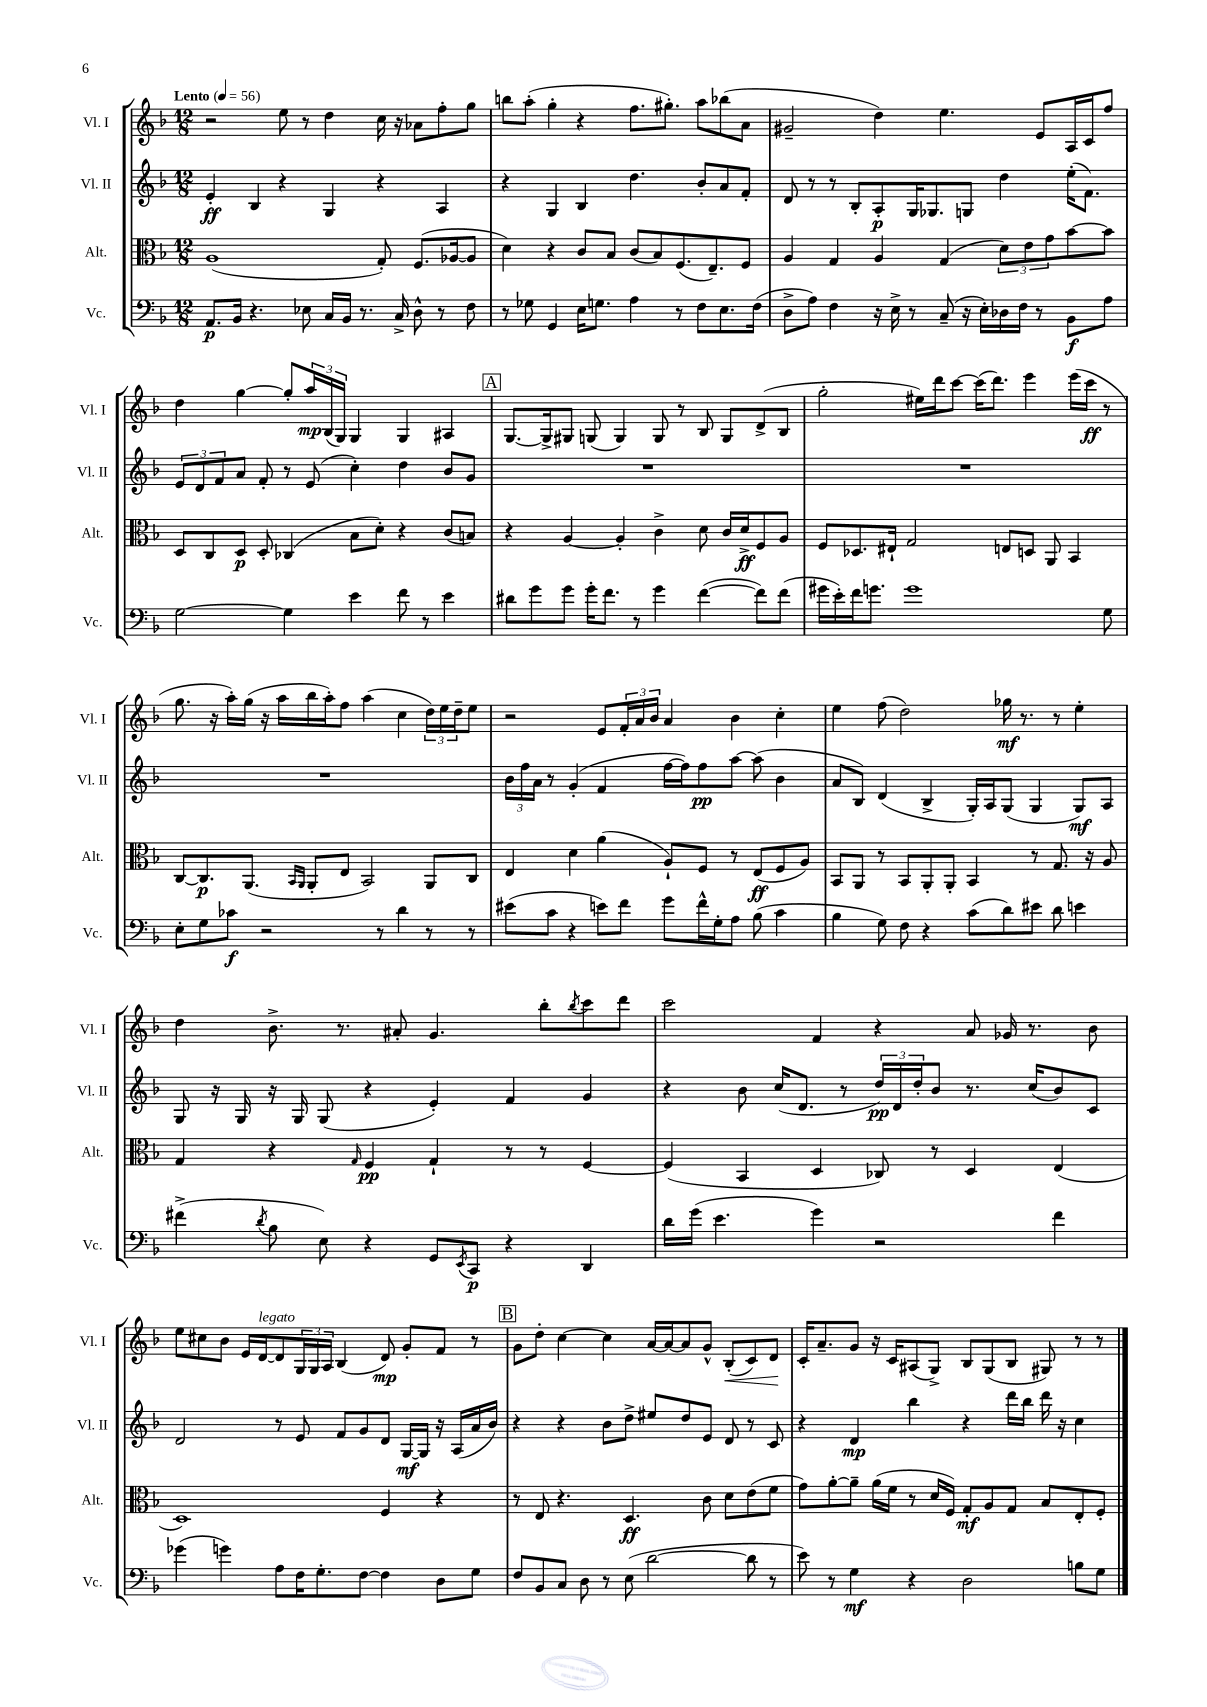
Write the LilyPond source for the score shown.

<<
\new StaffGroup <<
\new Staff = "s0" \with { instrumentName = "Vl. I" shortInstrumentName = "Vl. I" } {
    \clef treble \key f \major \numericTimeSignature \time 12/8 \tempo "Lento" 4 = 56
    r2 e''8 r8 d''4 c''16 r16 aes'8 f''8-. g''8 |
    b''8 a''8-.( g''4-. r4 f''8. gis''8.-.) a''8 bes''8( a'8 |
    gis'2-- d''4) e''4. e'8 a16 c'16 f''8 |
    d''4 g''4~ g''8-. \tuplet 3/2 { a''16\mp bes16( g16) } g4 g4 ais4 |
    \mark \markup { \box "A" } g8.~ g16-> gis8 g8( g4) g8 r8 bes8 g8 d'8->( bes8 |
    g''2-. eis''16) d'''16 c'''8~ c'''16( d'''8.) e'''4 e'''16( c'''16\ff r8 |
    g''8. r16 a''16-.) g''16( r16 a''16 bes''16 a''16-.) f''8 a''4( c''4 \tuplet 3/2 { d''16) e''16 d''16-- } e''8 |
    r2 e'8 \tuplet 3/2 { f'16-. a'16 bes'16 } a'4 bes'4 c''4-. |
    e''4 f''8( d''2) ges''16\mf r8. r8 e''4-. |
    d''4 bes'8.-> r8. ais'8-. g'4. bes''8-. \acciaccatura { bes''8 } c'''8 d'''8 |
    c'''2 f'4 r4 a'8 ges'16 r8. bes'8 |
    e''8 cis''8 bes'8 e'16 d'16~^\markup { \italic "legato" } d'8 \tuplet 3/2 { g16 g16 a16 } bes4( d'8\mp) g'8-. f'8 r8 |
    \mark \markup { \box "B" } g'8 d''8-. c''4~ c''4 a'16~ a'16~ a'8 g'8-^ bes8-.\<( c'8) d'8\! |
    c'16-. a'8.-- g'8 r16 c'16 ais8( g8->) bes8 g8( bes8 gis8) r8 r8 \bar "|." |
}
\new Staff = "s1" \with { instrumentName = "Vl. II" shortInstrumentName = "Vl. II" } {
    \clef treble \key f \major \numericTimeSignature \time 12/8
    e'4-.\ff bes4 r4 g4 r4 a4 |
    r4 g4 bes4 d''4. bes'8-. a'8 f'8-. |
    d'8 r8 r8 bes8-. a8-.\p g16 ges8. g8 d''4 e''16-.( f'8.) |
    \tuplet 3/2 { e'8 d'8 f'8 } a'8 f'8-. r8 e'8( c''4-.) d''4 bes'8 g'8 |
    \mark \markup { \box "A" } R1. |
    R1. |
    R1. |
    \tuplet 3/2 { bes'16 f''16 a'16 } r8 g'4-.( f'4 f''16~ f''16) f''8\pp a''8~ a''8( bes'4 |
    a'8 bes8) d'4( bes4-> g16-.) a16 g8( g4 g8\mf) a8 |
    g8 r16 g16 r16 g16 g8( r4 e'4-.) f'4 g'4 |
    r4 bes'8 c''16( d'8. r8 \tuplet 3/2 { d''16\pp) d'16 d''16-. } bes'8 r8. c''16( bes'8) c'8 |
    d'2 r8 e'8 f'8 g'8 d'8 g16~\mf g16 r16 a16( a'16 bes'16) |
    \mark \markup { \box "B" } r4 r4 bes'8 d''8-> eis''8 d''8 e'8 d'8 r8 c'8 |
    r4 d'4\mp bes''4 r4 d'''16 bes''16 d'''16 r16 c''4 \bar "|." |
}
\new Staff = "s2" \with { instrumentName = "Alt." shortInstrumentName = "Alt." } {
    \clef alto \key f \major \numericTimeSignature \time 12/8
    a1( g8-.) f8.( aes16~ aes8 |
    d'4) r4 c'8 bes8 c'8( bes8) f8.( e8.--) f8 |
    a4 g4 a4 g4( \tuplet 3/2 { d'8) e'8 g'8 } bes'8~ bes'8 |
    d8 c8 d8\p d8-. ces4( bes8 d'8-.) r4 c'8( b8) |
    \mark \markup { \box "A" } r4 a4~ a4-. c'4-> d'8 c'16 d'16->\ff f8 a8 |
    f8 des8. eis16-! g2 e8 d8 a,8 bes,4 |
    c8~ c8.\p a,8.( \grace { bes,16 a,16 } a,8-. e8 bes,2) a,8 c8 |
    e4 d'4 a'4( a8-!) f8 r8 e8\ff( f8 a8) |
    bes,8 a,8 r8 bes,8 a,8-. a,8-. bes,4 r8 g8. r16 a8 |
    g4 r4 \grace { g16 } f4\pp g4-! r8 r8 f4~ |
    f4( bes,4 d4 ces8) r8 d4 e4( |
    d1) f4 r4 |
    \mark \markup { \box "B" } r8 e8 r4. d4.\ff c'8 d'8 e'8( f'8 |
    g'8) a'8~-. a'8-- a'16( f'16 r8 d'16 f16) g8-.\mf a8 g8 bes8 e8-. f8-. \bar "|." |
}
\new Staff = "s3" \with { instrumentName = "Vc." shortInstrumentName = "Vc." } {
    \clef bass \key f \major \numericTimeSignature \time 12/8
    a,8.\p bes,16 r4. ees8 c16 bes,16 r8. c16-> d8-^ r8 f8 |
    r8 ges8 g,4 e16 g8. a4 r8 f8 e8. f16( |
    d8-> a8) f4 r16 e16-> r8 c8--( r16 e16-.) des16 f16 r8 bes,8\f a8 |
    g2~ g4 e'4 f'8 r8 e'4 |
    \mark \markup { \box "A" } dis'8 g'8 g'8 g'16-. f'8. r8 g'4 f'4~( f'8) f'8( |
    gis'16 e'16-.) f'16 g'8. g'1 g8 |
    e8-. g8 ces'8\f r2 r8 d'4 r8 r8 |
    eis'8( c'8 r4 e'8) f'8 g'8 f'16-^ g16-. a8 bes8( c'4 |
    bes4 g8) f8 r4 c'8( d'8) eis'8 d'8 e'4 |
    fis'4->( \acciaccatura { d'8 } bes8 e8) r4 g,8 \acciaccatura { e,8 } c,8\p r4 d,4 |
    d'16 g'16( e'4. g'4) r2 f'4 |
    ges'4( g'4) a8 f16 g8.-. f8~ f4 d8 g8 |
    \mark \markup { \box "B" } f8 bes,8 c8 d8 r8 e8( d'2~ d'8 r8 |
    e'8) r8 g4\mf r4 d2 b8 g8 \bar "|." |
}
>>
>>
\layout { \context { \Score \remove "Bar_number_engraver" } }
